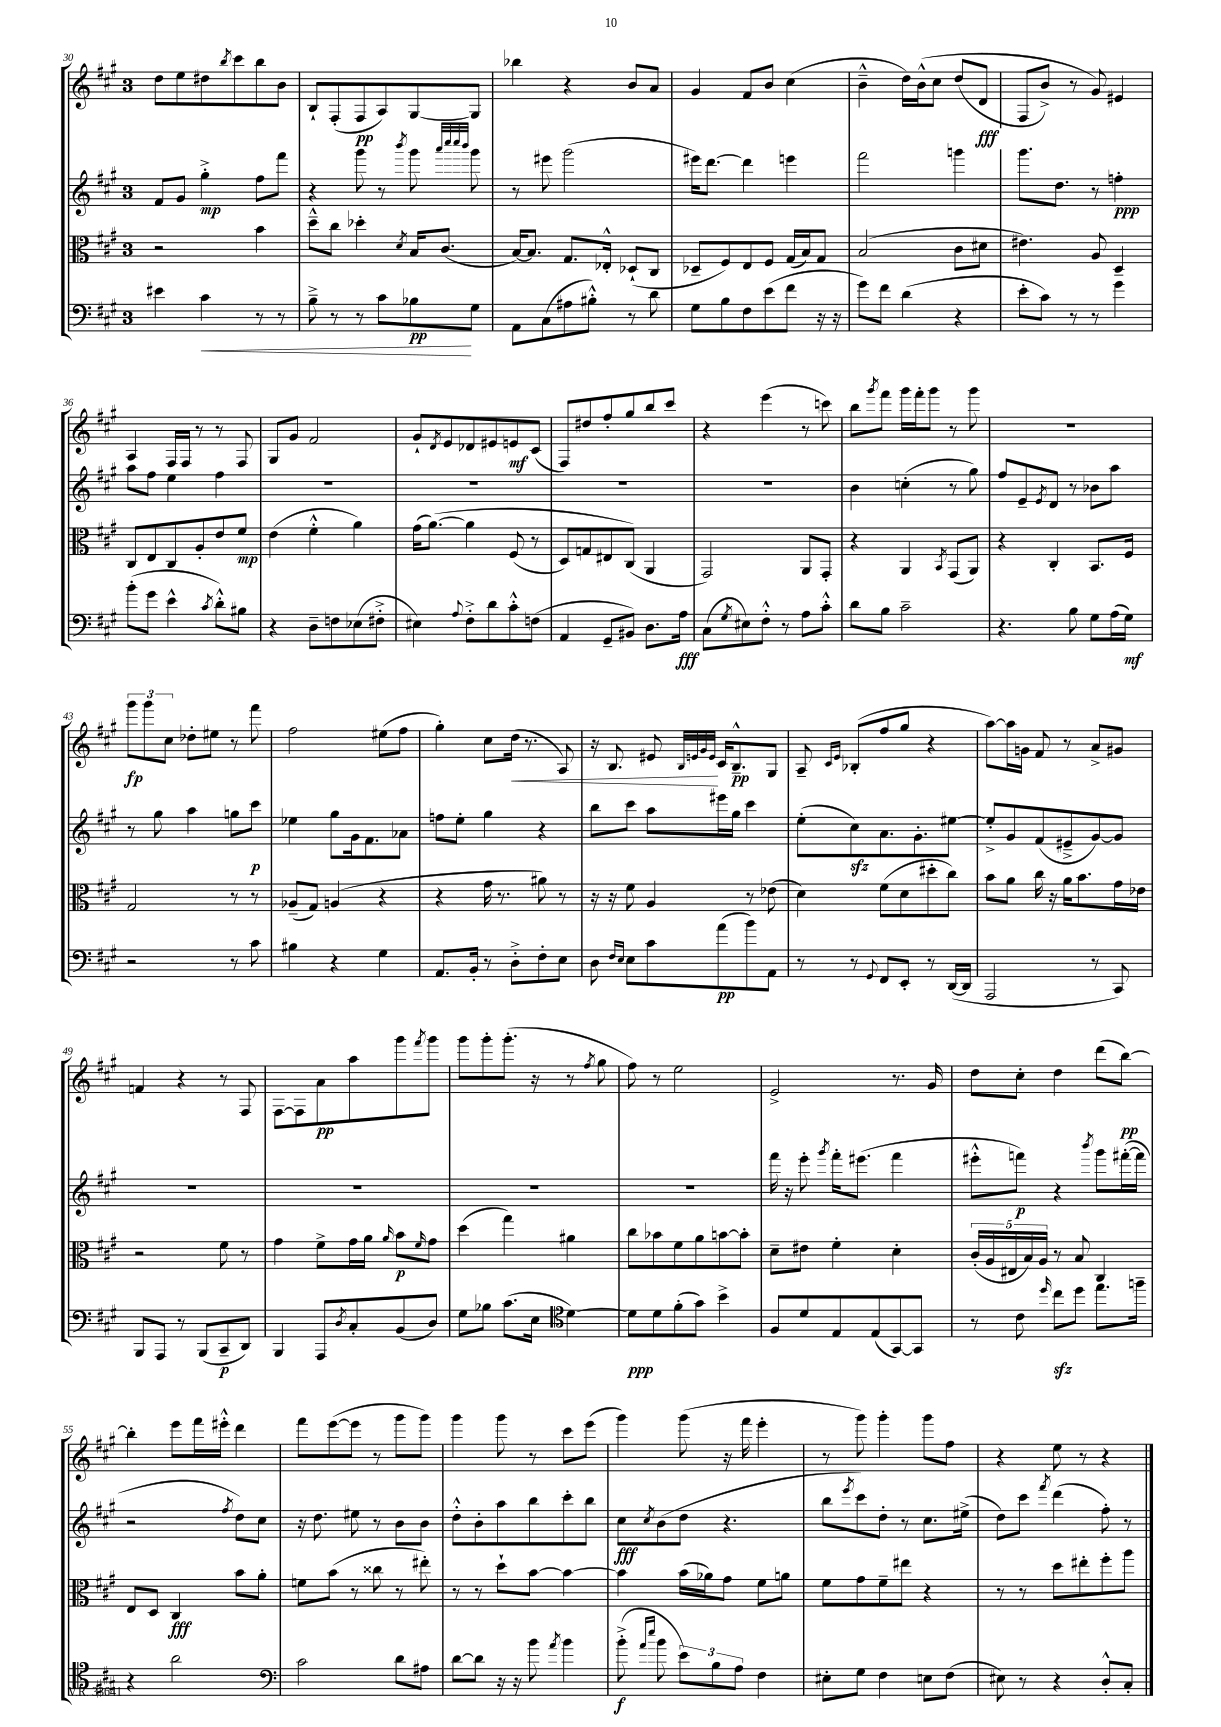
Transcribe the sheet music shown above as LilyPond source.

<<
\new StaffGroup <<
\new Staff = "s0" {
    \clef treble \key a \major \once \override Staff.TimeSignature.style = #'single-digit \time 3/4
    d''8 e''8 dis''8 \acciaccatura { b''8 } cis'''8 b''8 b'8 |
    b8-! fis8-.( fis8\pp a8) gis8~ gis8 |
    bes''4 r4 b'8 a'8 |
    gis'4 fis'8 b'8 cis''4( |
    b'4---^ d''16) b'16-^\( cis''8 d''8( d'8\fff |
    fis8 b'8->) r8 gis'8\) eis'4 |
    a4 fis16 fis16 r8 r8 fis8 |
    gis8 gis'8 fis'2 |
    gis'8-! \acciaccatura { d'8 } e'8 des'8 eis'8 e'8\mf cis'8( |
    fis8) dis''8 fis''8-. gis''8 b''8 cis'''8 |
    r4 e'''4( r8 c'''8) |
    b''8 \acciaccatura { gis'''8 } fis'''8 gis'''16 fis'''16-. gis'''8 r8 gis'''8 |
    R2. |
    \tuplet 3/2 { gis'''8\fp gis'''8 cis''8 } des''8-. eis''8 r8 fis'''8 |
    fis''2 eis''8( fis''8 |
    gis''4-.) cis''8 d''16\<( r8. a8) |
    r16 b8. eis'8\! \grace { b32 e'32 gis'32 e'32 } cis'16 b8.---^\pp gis8 |
    a8-- \grace { cis'16 e'16 } bes8-.( fis''8 gis''8 r4 |
    a''8~) a''16 g'16 fis'8 r8 a'8-> gis'8 |
    f'4 r4 r8 fis8 |
    fis8~ fis8 a'8\pp a''8 gis'''8 \acciaccatura { fis'''8 } gis'''8 |
    gis'''8 gis'''8-. gis'''8.-.( r16 r8 \acciaccatura { fis''8 } gis''8 |
    fis''8) r8 e''2 |
    e'2-> r8. gis'16 |
    d''8 cis''8-. d''4 d'''8( b''8~\pp) |
    b''4-. e'''8 fis'''16 eis'''16-.-^ d'''4 |
    fis'''8 e'''8~( e'''8 r8 gis'''8 gis'''8) |
    gis'''4 gis'''8 r8 cis'''8 e'''8( |
    gis'''4) gis'''8( r16 fis'''16 e'''4-. |
    r8 gis'''8) gis'''4-. gis'''8 fis''8 |
    r4 e''8 r8 r4 \bar "|." |
}
\new Staff = "s1" {
    \clef treble \key a \major \once \override Staff.TimeSignature.style = #'single-digit \time 3/4
    fis'8 gis'8 gis''4-.->\mp fis''8 fis'''8 |
    r4 gis'''8 r8 \acciaccatura { b'''8 } gis'''8 \grace { a'''32 cis''''32 cis''''32 b'''32 } gis'''8 |
    r8 eis'''8 gis'''2( |
    eis'''16) d'''8.~ d'''4 e'''4 |
    fis'''2 g'''4 |
    gis'''8. d''8. r8 f''4-.\ppp |
    a''8 fis''8 e''4 fis''4 |
    R2. |
    R2. |
    R2. |
    R2. |
    b'4 c''4-.( r8 gis''8) |
    fis''8 e'8-- \acciaccatura { e'8 } d'8 r8 bes'8 a''8 |
    r8 gis''8 a''4 g''8 cis'''8\p |
    ees''4 gis''8 gis'16 fis'8. aes'8 |
    f''8 e''8-. gis''4 r4 |
    b''8 cis'''8 a''8 eis'''16 gis''16 cis'''4 |
    e''8-.( cis''8\sfz) a'8. gis'8.-. eis''8~ |
    eis''8-.-> gis'8 fis'8( eis'8---> gis'8~) gis'8 |
    R2. |
    R2. |
    R2. |
    R2. |
    fis'''16 r16 e'''8-. \acciaccatura { gis'''8 } fis'''16-. eis'''8.( fis'''4 |
    eis'''8-.-^ f'''8\p) r4 \acciaccatura { b'''8 } gis'''8 fis'''16~-.( fis'''16 |
    r2 \acciaccatura { fis''8 } d''8) cis''8 |
    r16 d''8. eis''8 r8 b'8 b'8 |
    d''8-.-^ b'8-. a''8 b''8 cis'''8-. b''8 |
    cis''8\fff \acciaccatura { cis''8 } b'8( d''8 r4. |
    b''8 \acciaccatura { e'''8 } cis'''8) d''8-. r8 cis''8. eis''16->( |
    d''8) cis'''8 \acciaccatura { fis'''8 } d'''4( fis''8-.) r8 \bar "|." |
}
\new Staff = "s2" {
    \clef alto \key a \major \once \override Staff.TimeSignature.style = #'single-digit \time 3/4
    r2 b'4 |
    d''8---^ cis''8 des''4-. \acciaccatura { d'8 } b16 cis'8.( |
    b16~) b8. gis8. ees16-.-^ des8-!( cis8 |
    des8-- fis8) e8 fis8 gis16( b16) gis8 |
    b2( cis'8 dis'8 |
    eis'4.) a8 d4-- |
    cis8 e8 cis8 a8-. e'8 fis'8\mp |
    e'4( fis'4-.-^ a'4) |
    gis'16( a'8.~)\( a'4 fis8( r8 |
    d8) g8 eis8 cis8(\) a,4 |
    gis,2) a,8 gis,8-. |
    r4 a,4 \acciaccatura { b,8 } gis,8( a,8) |
    r4 cis4-. b,8. fis16 |
    gis2 r8 r8 |
    aes8--( gis8) a4( r4 |
    r4 gis'16 r8. ais'8) r8 |
    r16 r16 fis'8 a4 r8 ees'8( |
    d'4) fis'8( d'8 dis''8-. cis''8) |
    b'8 a'8 cis''16 r16 a'16 b'8. gis'16 ees'16 |
    r2 fis'8 r8 |
    gis'4 fis'8-> gis'16 a'16 \grace { a'16 } b'8\p \grace { fis'16 } gis'8 |
    d''4( gis''4) ais'4 |
    cis''8 bes'8 fis'8 a'8 b'8~ b'8-. |
    d'8-- eis'8 fis'4-. d'4-. |
    \tuplet 5/4 { cis'16-.( a16 eis16 b16) a16 } r8 b8 cis4 |
    e8 d8 cis4\fff b'8 a'8-. |
    f'8 b'8( r8 cisis''8 r8 eis''8-.) |
    r8 r8 d''8-! b'8~ b'4~ |
    b'4 b'16( aes'16) gis'8 fis'8 a'8 |
    fis'8 gis'8 fis'8-- eis''8 r4 |
    r8 r8 d''8 eis''8-. fis''8-. a''8 \bar "|." |
}
\new Staff = "s3" {
    \clef bass \key a \major \once \override Staff.TimeSignature.style = #'single-digit \time 3/4
    eis'4 cis'4\< r8 r8 |
    b8---> r8 r8 cis'8 bes8\pp\! gis8 |
    a,8 cis8( ais8 bis8-.-^) r8 d'8 |
    gis8 b8 fis8 e'8( fis'8 r16 r16 |
    gis'8) fis'8 d'4( r4 |
    e'8-. cis'8) r8 r8 gis'4 |
    b'8-.( gis'8 e'4-^ \acciaccatura { cis'8 } d'8-.-^) bis8 |
    r4 d8-- f8 ees8( fis8-.-> |
    eis4) \appoggiatura { a8 } fis8-.-> d'8 cis'8-.-^ f8( |
    a,4 gis,8-- bis,8) d8. a16\fff |
    cis8( \acciaccatura { gis8 } eis8) fis8-.-^ r8 a8 cis'8-.-^ |
    d'8 b8 cis'2-- |
    r4. b8 gis8 a16( gis16\mf) |
    r2 r8 cis'8 |
    bis4 r4 gis4 |
    a,8. b,16-. r8 d8-.-> fis8-. e8 |
    d8 \grace { fis16 e16 } e8 cis'8 a'8\pp( b'8) a,8 |
    r8 r8 \appoggiatura { gis,8 } fis,8 e,8-. r8 d,16~( d,16 |
    a,,2 r8 cis,8) |
    b,,8 a,,8 r8 b,,8( cis,8--\p d,8) |
    b,,4 a,,8 \acciaccatura { d8 } cis8-. b,8( d8) |
    gis8 bes8 cis'8.( e16 \clef tenor d'4~) |
    d'8\ppp d'8 fis'8-.( gis'8) b'4-> |
    fis8 d'8 e8 e8( gis,8~) gis,8 |
    r8 cis'8 \grace { d''16 } cis''8\sfz d''8 e''8. f''16-- |
    r4 a'2 |
    \clef bass cis'2 d'8 ais8 |
    d'8~ d'8 r16 r16 b'8 \acciaccatura { a'8 } b'4 |
    b'8-.->\f( \grace { a'16 e''16 } b'8 \tuplet 3/2 { e'8) b8 a8 } fis4 |
    eis8-. gis8 fis4 e8 fis8( |
    eis8) r8 r4 d8-.-^ cis8-. \bar "|." |
}
>>
>>
\layout { \context { \Score currentBarNumber = #30 } }
